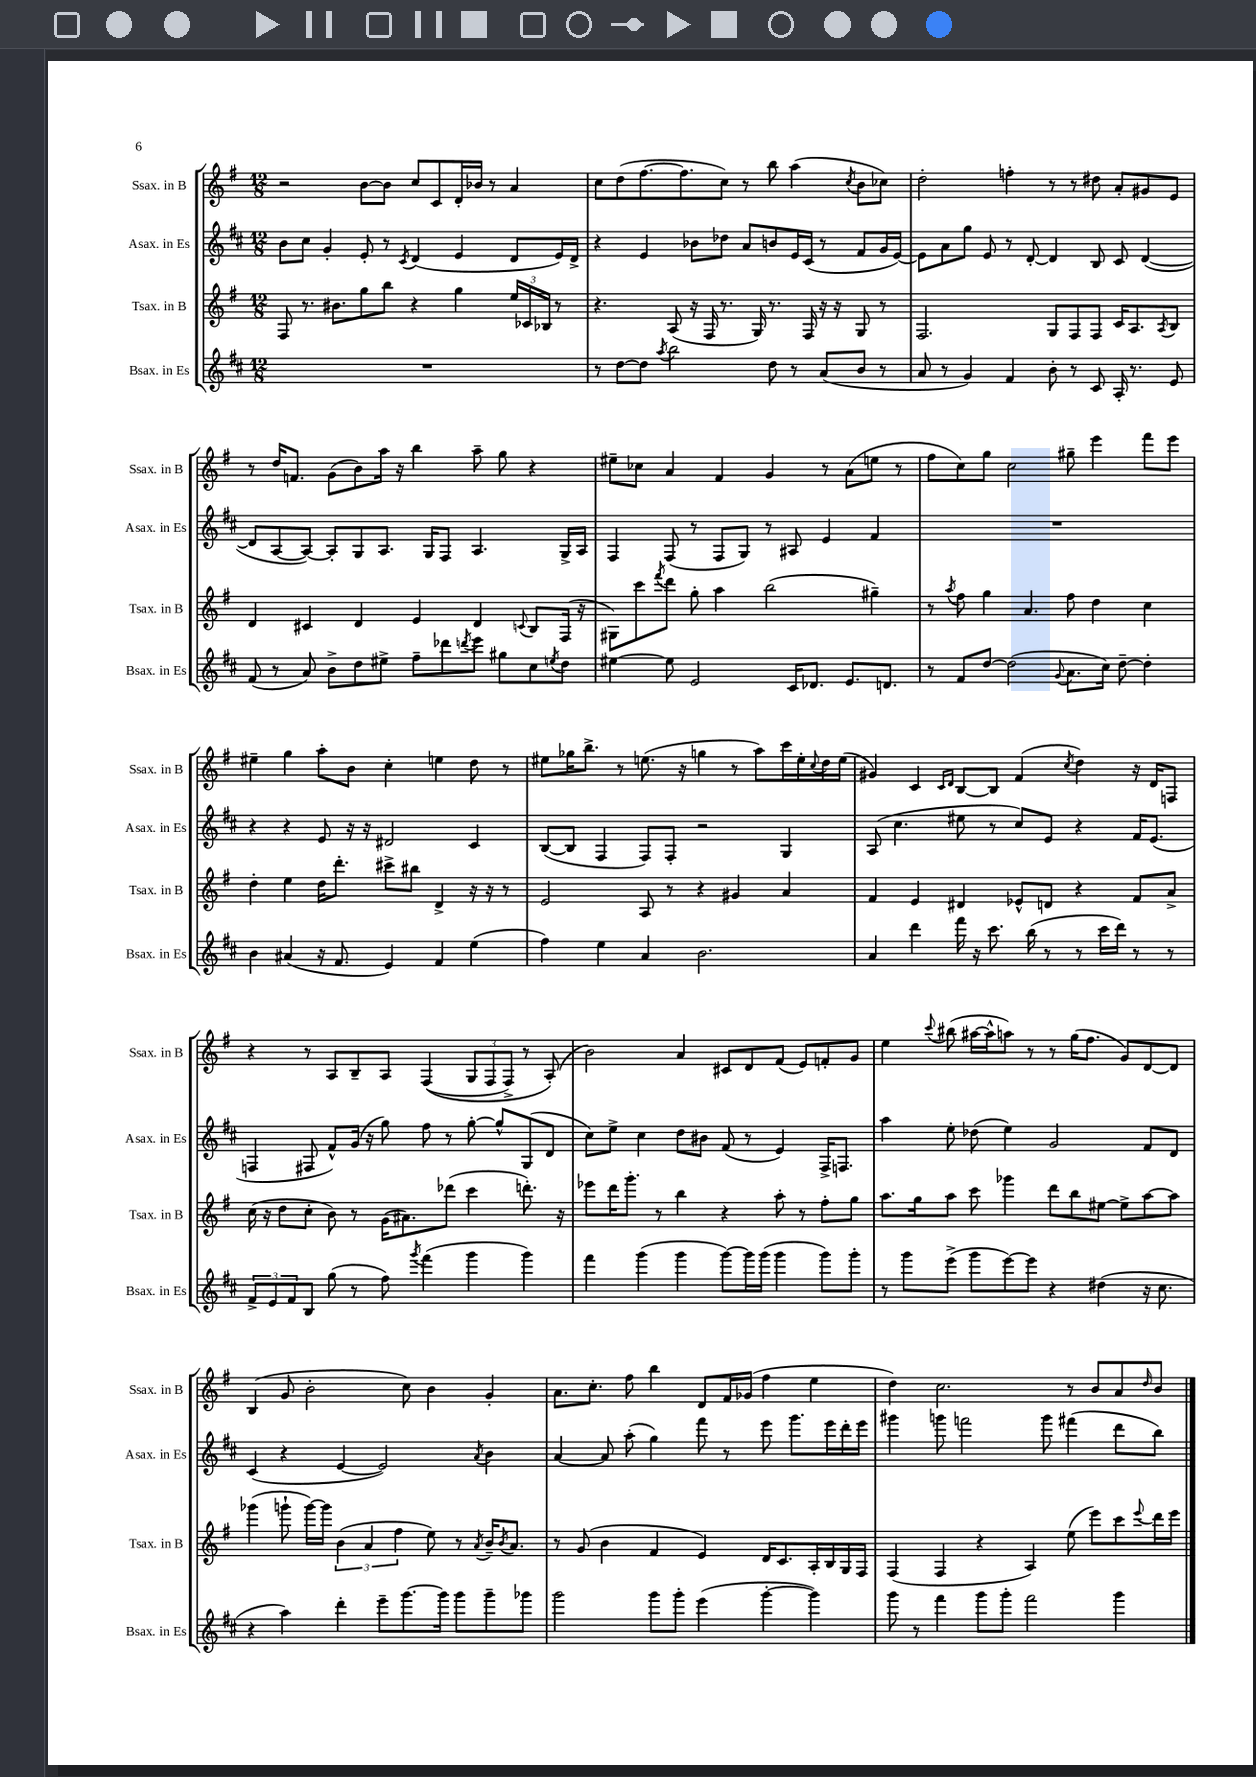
<<
\new StaffGroup <<
\new Staff = "s0" \with { instrumentName = "Ssax. in B" shortInstrumentName = "Ssax. in B" } {
    \clef treble \key g \major \numericTimeSignature \time 12/8
    r2 b'8~ b'8 c''8 c'8 d'16-. bes'16 r8 a'4 |
    c''8 d''8( fis''8.~ fis''8. c''8) r8 b''8 a''4( \acciaccatura { c''8 } b'8 ces''8) |
    d''2-. f''4-. r8 r8 dis''8 a'8-. gis'8 e'8 |
    r8 d''16 f'8. g'8( b'8) a''16 r16 b''4 a''8-- g''8 r4 |
    eis''8-- ces''8 a'4 fis'4 g'4 r8 a'8( e''8 r8 |
    fis''8 c''8) g''8 c''2 gis''8-- e'''4 fis'''8 e'''8 |
    eis''4-- g''4 a''8-. b'8 c''4-. e''4 d''8 r8 |
    eis''8 ges''16 b''8.-> r8 e''8.( r16 g''4 r8 a''8) c'''16 e''16-. \appoggiatura { c''8 } d''16 e''16( |
    gis'4) c'4 \grace { c'16 d'16 } b8~ b8 fis'4( \acciaccatura { c''8 } d''4) r16 d'16 f8 |
    r4 r8 a8 b8-- a8 fis4(\( \tuplet 3/2 { g8 fis8 fis8->) } r8 a8-.(\) |
    b'2) a'4 cis'8 d'8 fis'8( e'8) f'8-. g'8 |
    e''4 \appoggiatura { c'''8 } bis''8( ais''16~ ais''16-^ a''8) r8 r8 g''16( fis''8. g'8) d'8~ d'8 |
    b4( g'8 b'2-. c''8) b'4 g'4-. |
    a'8. c''8.-. fis''8 b''4 d'8 fis'16 ges'16( fis''4 e''4 |
    d''4) c''2. r8 b'8 a'8 \grace { d''16 } b'8 \bar "|." |
}
\new Staff = "s1" \with { instrumentName = "Asax. in Es" shortInstrumentName = "Asax. in Es" } {
    \clef treble \key d \major \numericTimeSignature \time 12/8
    b'8 cis''8 g'4-. e'8-. r8 \acciaccatura { cis'8 } d'4( e'4 d'8 e'16) d'16-> |
    r4 e'4 bes'8 des''8 a'8 b'8 e'16 cis'16( r8 fis'8 g'16 e'16~) |
    e'8 a'8 g''8 e'8 r8 d'8~-. d'4 b8 cis'8 d'4~( |
    d'8 a8~ a8~) a8-. g8 a8. g16 fis8 a4. g16-> a16 |
    fis4 fis8( r8 fis8 g8) r8 ais8 e'4 fis'4 |
    R1. |
    r4 r4 e'8 r16 r16 dis'2 cis'4 |
    b8~( b8 fis4 fis8) fis8-. r2 g4 |
    a8( cis''4. eis''8 r8 cis''8) e'8 r4 fis'16 e'8.( |
    f4 fis8 fis'8-^) g'16( r16 g''8) fis''8 r8 g''8~-. g''8-^ g8( d'8 |
    cis''8) e''8-> cis''4 d''8 bis'8 fis'8( r8 e'4) fis16-> f8. |
    a''4 e''8-. des''8( e''4) g'2 fis'8 d'8 |
    cis'4( r4 e'4~ e'2) \acciaccatura { a'8 } b'4 |
    a'4~ a'8 a''8-.( g''4) fis'''8 r8 e'''8 g'''8. e'''16 d'''16-. e'''16 |
    gis'''4 g'''8 f'''2 g'''8 fis'''4( d'''8 b''8) \bar "|." |
}
\new Staff = "s2" \with { instrumentName = "Tsax. in B" shortInstrumentName = "Tsax. in B" } {
    \clef treble \key g \major \numericTimeSignature \time 12/8
    fis8 r8. bis'8. g''8 b''8 r4 g''4 \tuplet 3/2 { e''16 ces'16 bes16 } r8 |
    r4. a8( r16 fis16 r8. g16) r8. fis16 r16 r16 g8 r8 |
    fis2. g8 fis8 fis8 c'16 a8. \acciaccatura { a8 } b8 |
    d'4 cis'4 d'4 e'4 d'4 \appoggiatura { c'8 } b8 fis16( r16 |
    gis8) c'''8 \acciaccatura { fis'''8 } d'''8 g''8-. a''4 b''2( gis''4--) |
    r8 \acciaccatura { a''8 } fis''8 g''4 a'4. fis''8 d''4 c''4 |
    d''4-. e''4 d''16 d'''8.-. cis'''8-> bis''8 d'4-> r16 r16 r8 |
    e'2 a8 r8 r4 gis'4 a'4 |
    fis'4 e'4 dis'4 ees'8-^ d'8 r4 fis'8 a'8-> |
    c''16( r16 d''8 c''8-. b'8) r8 g'16( ais'8.) des'''8( c'''4 d'''8.-.) r16 |
    ees'''8 d'''16 g'''8.-. r8 b''4 r4 a''8-. r8 fis''8-. g''8 |
    a''8. g''16 a''8 c'''8 ges'''4 d'''8 b''8 eis''8~ eis''8-> a''8~ a''8 |
    ges'''4( g'''8-! g'''16~) g'''16 \tuplet 3/2 { b'4( a'4 fis''4 } e''8) r8 \acciaccatura { a'8 } b'16-- \acciaccatura { b'8 } a'8. |
    r8 g'8( b'4 fis'4 e'4) d'16 c'8. a16-. b16 g16 fis16 |
    fis4( fis4 r4 a4) e''8( e'''8) c'''8 \appoggiatura { e'''8 } d'''16 e'''16 \bar "|." |
}
\new Staff = "s3" \with { instrumentName = "Bsax. in Es" shortInstrumentName = "Bsax. in Es" } {
    \clef treble \key d \major \numericTimeSignature \time 12/8
    R1. |
    r8 d''8~ d''8 \acciaccatura { a''8 } b''2 d''8 r8 a'8( b'8 r8 |
    a'8 r8 g'4) fis'4 b'8-. r8 cis'8 a16-. r8. e'8 |
    fis'8( r8 a'8) b'8-> d''8 eis''8-> fis''8-- des'''8 \acciaccatura { d'''8 } e'''8 gis''8 cis''8 \acciaccatura { e''8 } d''8 |
    eis''4~ eis''8 e'2 cis'16 des'8. e'8. d'8. |
    r8 fis'8 d''8~ d''2( \appoggiatura { g'8 } a'8. cis''16) d''8~-- d''4-. |
    b'4 ais'4( r16 fis'8. e'4) fis'4 e''4( |
    fis''4) e''4 a'4 b'2. |
    a'4 d'''4 fis'''16 r16 cis'''8. b''16( r8 r8 cis'''16 d'''16) r8 r8 |
    \tuplet 3/2 { fis'8-> e'8 fis'8 } b8 g''8( r8 fis''8) \acciaccatura { g'''8 } fis'''4( g'''4 g'''4) |
    fis'''4 g'''4( g'''4 g'''8~) g'''16 g'''16( g'''4 g'''8) g'''8-. |
    r8 g'''8 e'''8->( g'''8 e'''8~) e'''8 r4 dis''4( r16 cis''8. |
    r4 a''4) d'''4-. e'''8-- g'''8.~ g'''16 g'''8 g'''8-- ges'''8 |
    g'''2 g'''8 g'''8-. e'''4( g'''4~-. g'''4) |
    g'''8 r8 fis'''4 g'''8 g'''8-. fis'''2 g'''4 \bar "|." |
}
>>
>>
\layout { \context { \Score \remove "Bar_number_engraver" } }
